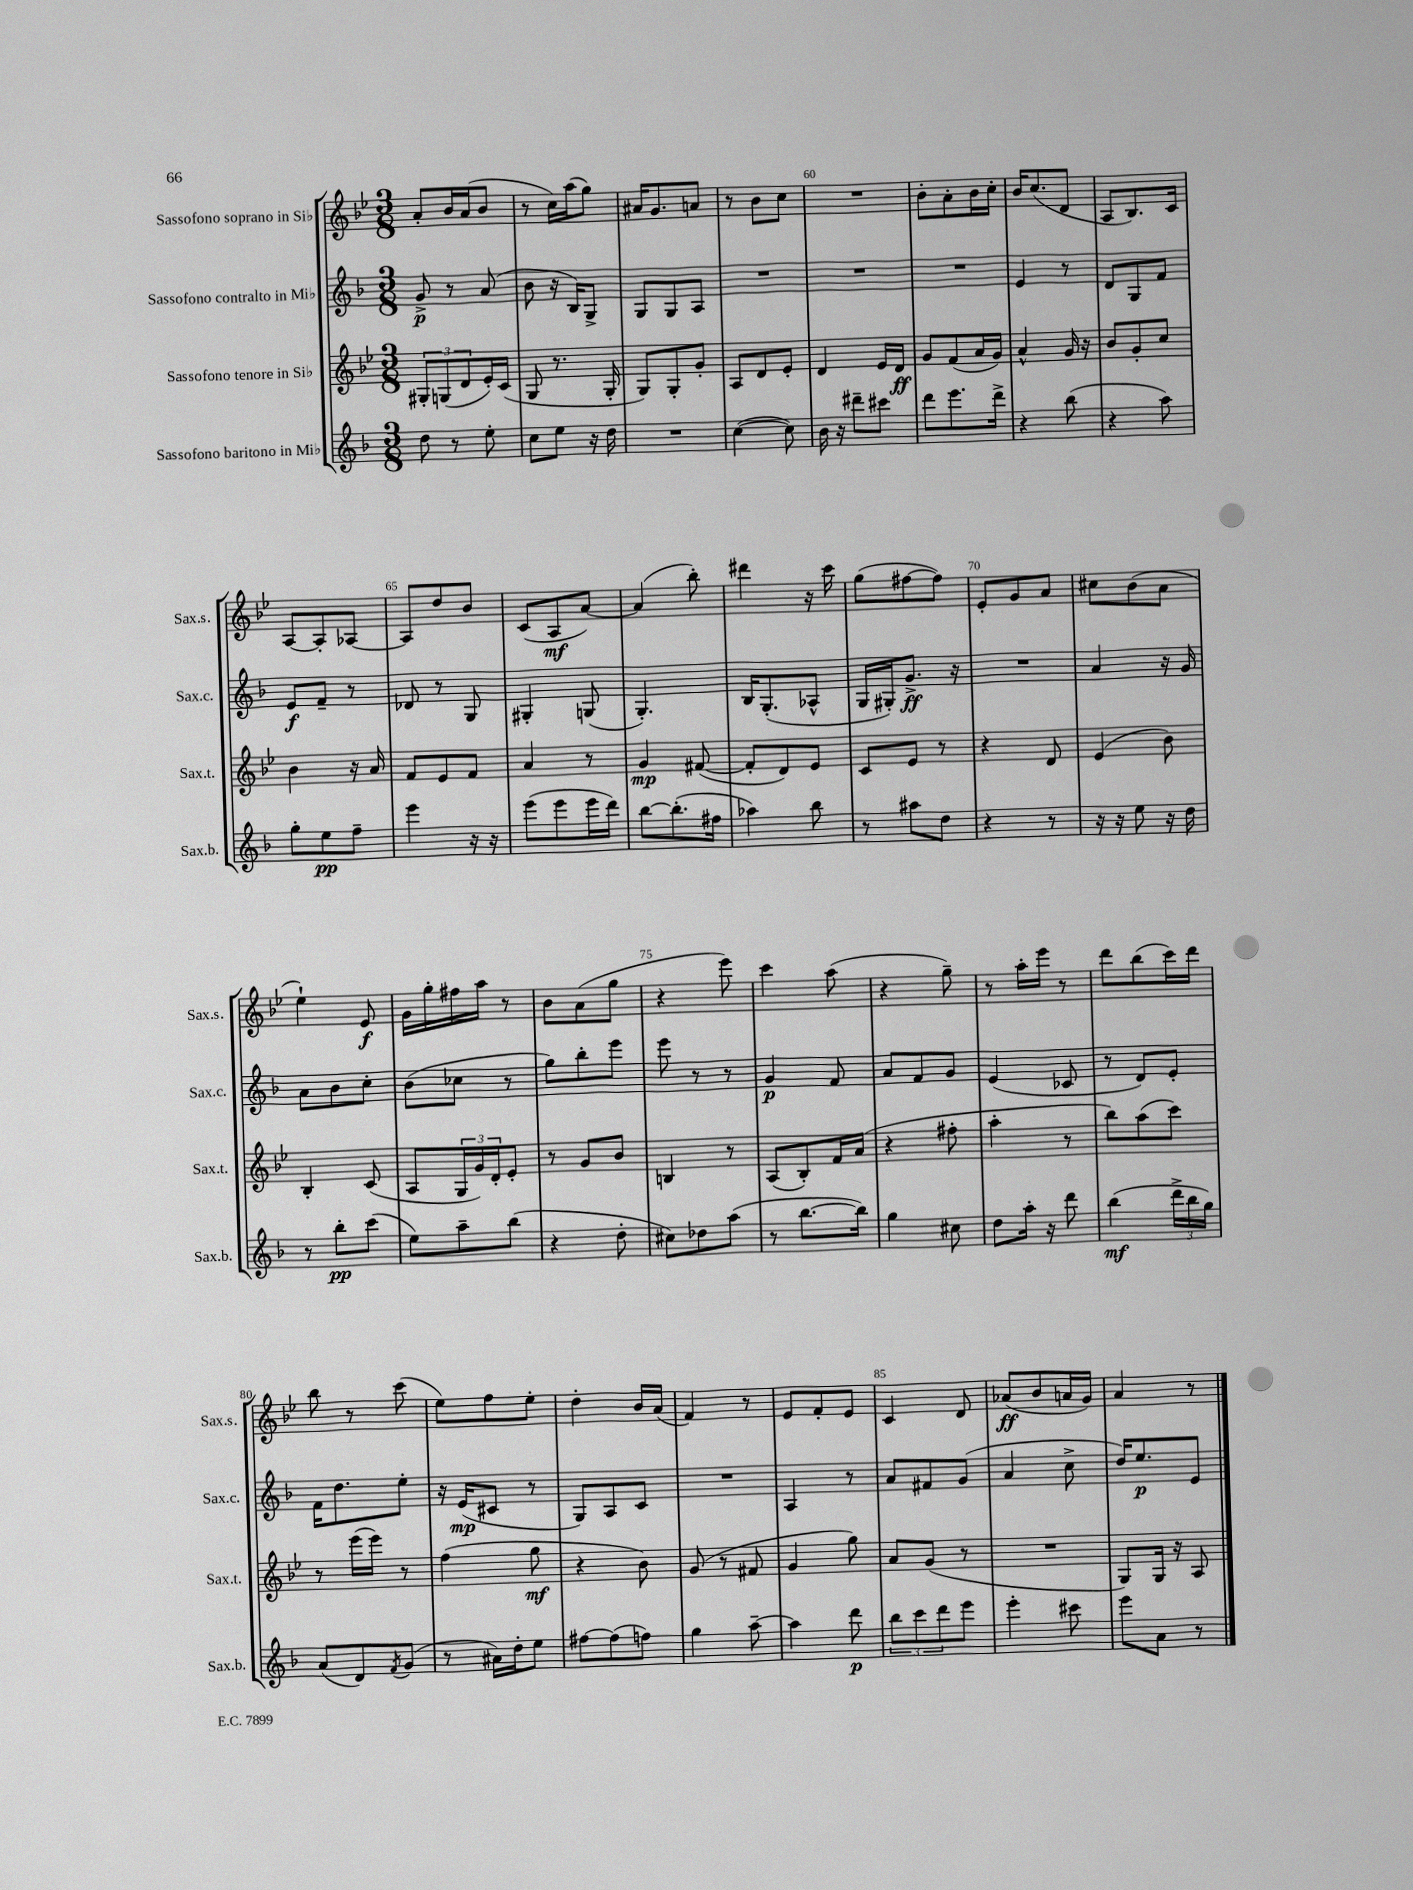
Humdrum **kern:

**kern	**kern	**kern	**kern
*staff4	*staff3	*staff2	*staff1
*clefG2	*clefG2	*clefG2	*clefG2
*k[b-]	*k[b-e-]	*k[b-]	*k[b-e-]
*M3/8	*M3/8	*M3/8	*M3/8
8dd	12G#'	8g^	8a'
.	(12G	.	.
8r	.	8r	16b-
.	12d	.	.
.	.	.	(16a
8ee'	16e-')	(8a	8b-
.	(16c	.	.
=	=	=	=
8cc	8G	8b-	8r
8ee	8.r	16r	16cc)
.	.	16B-)	(16aa
16r	.	8G^	8gg)
16dd	16G'	.	.
=	=	=	=
4.r	8G)	8G	16a#
.	.	.	8.g
.	8G'	8G	.
.	8g'	8A	8a
=	=	=	=
([4cc	8A	4.r	8r
.	8d	.	8b-
8cc])	8e-'	.	8cc
=	=	=	=
16b-	4d	4.r	4.r
16r	.	.	.
8ddd#~	.	.	.
8ccc#	16e-	.	.
.	16d	.	.
=	=	=	=
8ddd	8g	4.r	8b-'
8.eee	(8f	.	8a'
.	16a	.	16b-
16ddd^	16g)	.	16cc'
=	=	=	=
4r	4a^^	4e	16b-
.	.	.	(8.cc
(8bb-	16g	8r	8d
.	16r	.	.
=	=	=	=
4r	8b-	8d	8A
.	8g'	8G	8.B-)
8aa)	8cc	8f	.
.	.	.	16c
=	=	=	=
8gg'	4b-	8e	[8A
8ee	.	8f~	8A']
8ff~	16r	8r	[8A-
.	16a	.	.
=	=	=	=
4eee	8f	8d-	8A-]
.	8e-	8r	8dd
16r	8f	8G	8b-
16r	.	.	.
=	=	=	=
(8eee	4a	4G#'	(8c
8eee	.	.	8A
16eee	8r	(8G	[8a)
16ddd)	.	.	.
=	=	=	=
[8bb-	4g	4.G')	(4a]
(8.bb-']	.	.	.
.	([8f#	.	8bb-')
16ff#	.	.	.
=	=	=	=
4aa-)	8f#']	16B-	4ddd#
.	.	(8.G'	.
.	8d)	.	.
8bb-	8e-	8A-^^	16r
.	.	.	16ccc
=	=	=	=
8r	8c	16G	(8gg
.	.	16G#')	.
8aa#	8e-	8.g^	[8ff#
8dd	8r	.	8ff#])
.	.	16r	.
=	=	=	=
4r	4r	4.r	8e-'
.	.	.	8g
8r	8d	.	8a
=	=	=	=
16r	(4e-	4a	8cc#
16r	.	.	.
8ee	.	.	(8b-
16r	8b-)	16r	8a
16dd	.	16g	.
=	=	=	=
8r	4B-'	8a	4ee-`)
8bb-'	.	8b-	.
(8ccc	(8c	8cc'	8e-
=	=	=	=
8ee)	8A	(8b-	16g
.	.	.	16gg'
8aa~	24G	8cc-	16ff#
.	24g)	.	.
.	.	.	16aa
.	24d'	.	.
(8bb-	8e-'	8r	8r
=	=	=	=
4r	8r	8gg)	8b-
.	8g	8bb-'	(8a
8dd'	8b-	8eee	8gg
=	=	=	=
8cc#)	4B	8eee	4r
8dd-	.	8r	.
(8aa	8r	8r	8eee-)
=	=	=	=
8r	(8A	4g	4ccc
[8.bb-	8B-')	.	.
.	16f	8f	(8aa
16bb-])	(16a	.	.
=	=	=	=
4gg	4r	8a	4r
.	.	8f	.
8cc#	8ff#'	8g	8gg~)
=	=	=	=
8dd	4aa'	(4e	8r
16aa'	.	.	16aa'
16r	.	.	16eee-
8ddd	8r	8c-	8r
=	=	=	=
(4bb-	8bb-)	8r	8ddd
.	(8aa	8d)	(8bb-
24ddd^	8ccc)	8e'	16ccc)
24bb-	.	.	.
.	.	.	16ddd
24gg)	.	.	.
=	=	=	=
(8a	8r	16f	8bb-
.	.	8.dd	.
8d)	(16eee-	.	8r
.	16eee-)	.	.
8qf	.	.	.
(8g	8r	8ee'	(8ccc
=	=	=	=
8r	(4ff	16r	8ee-)
.	.	(16e	.
16a#)	.	8c#	8ff
16dd'	.	.	.
8ee	8gg	8r	8ee-'
=	=	=	=
[8ff#	4r	8G)	4dd'
(8ff#]	.	8A	.
8ff)	8b-)	8c	16b-
.	.	.	(16a
=	=	=	=
4gg	(8g	4.r	4f)
.	8r	.	.
[8aa~	8f#	.	8r
=	=	=	=
4aa]	4g	4A	8e-
.	.	.	8f'
8ddd	8gg)	8r	8e-
=	=	=	=
12bb-	8a	8a	4c
12ccc	.	.	.
.	(8g	8f#	.
12ddd	.	.	.
8eee	8r	(8g	8d
=	=	=	=
4eee'	4.r	4a	(8a-
.	.	.	8b-
8ccc#	.	8cc^	16a
.	.	.	16g)
=	=	=	=
8eee	8G)	16dd)	4a
.	.	8.ee	.
8a	16G	.	.
.	16r	.	.
8r	8A	8e	8r
==	==	==	==
*-	*-	*-	*-
